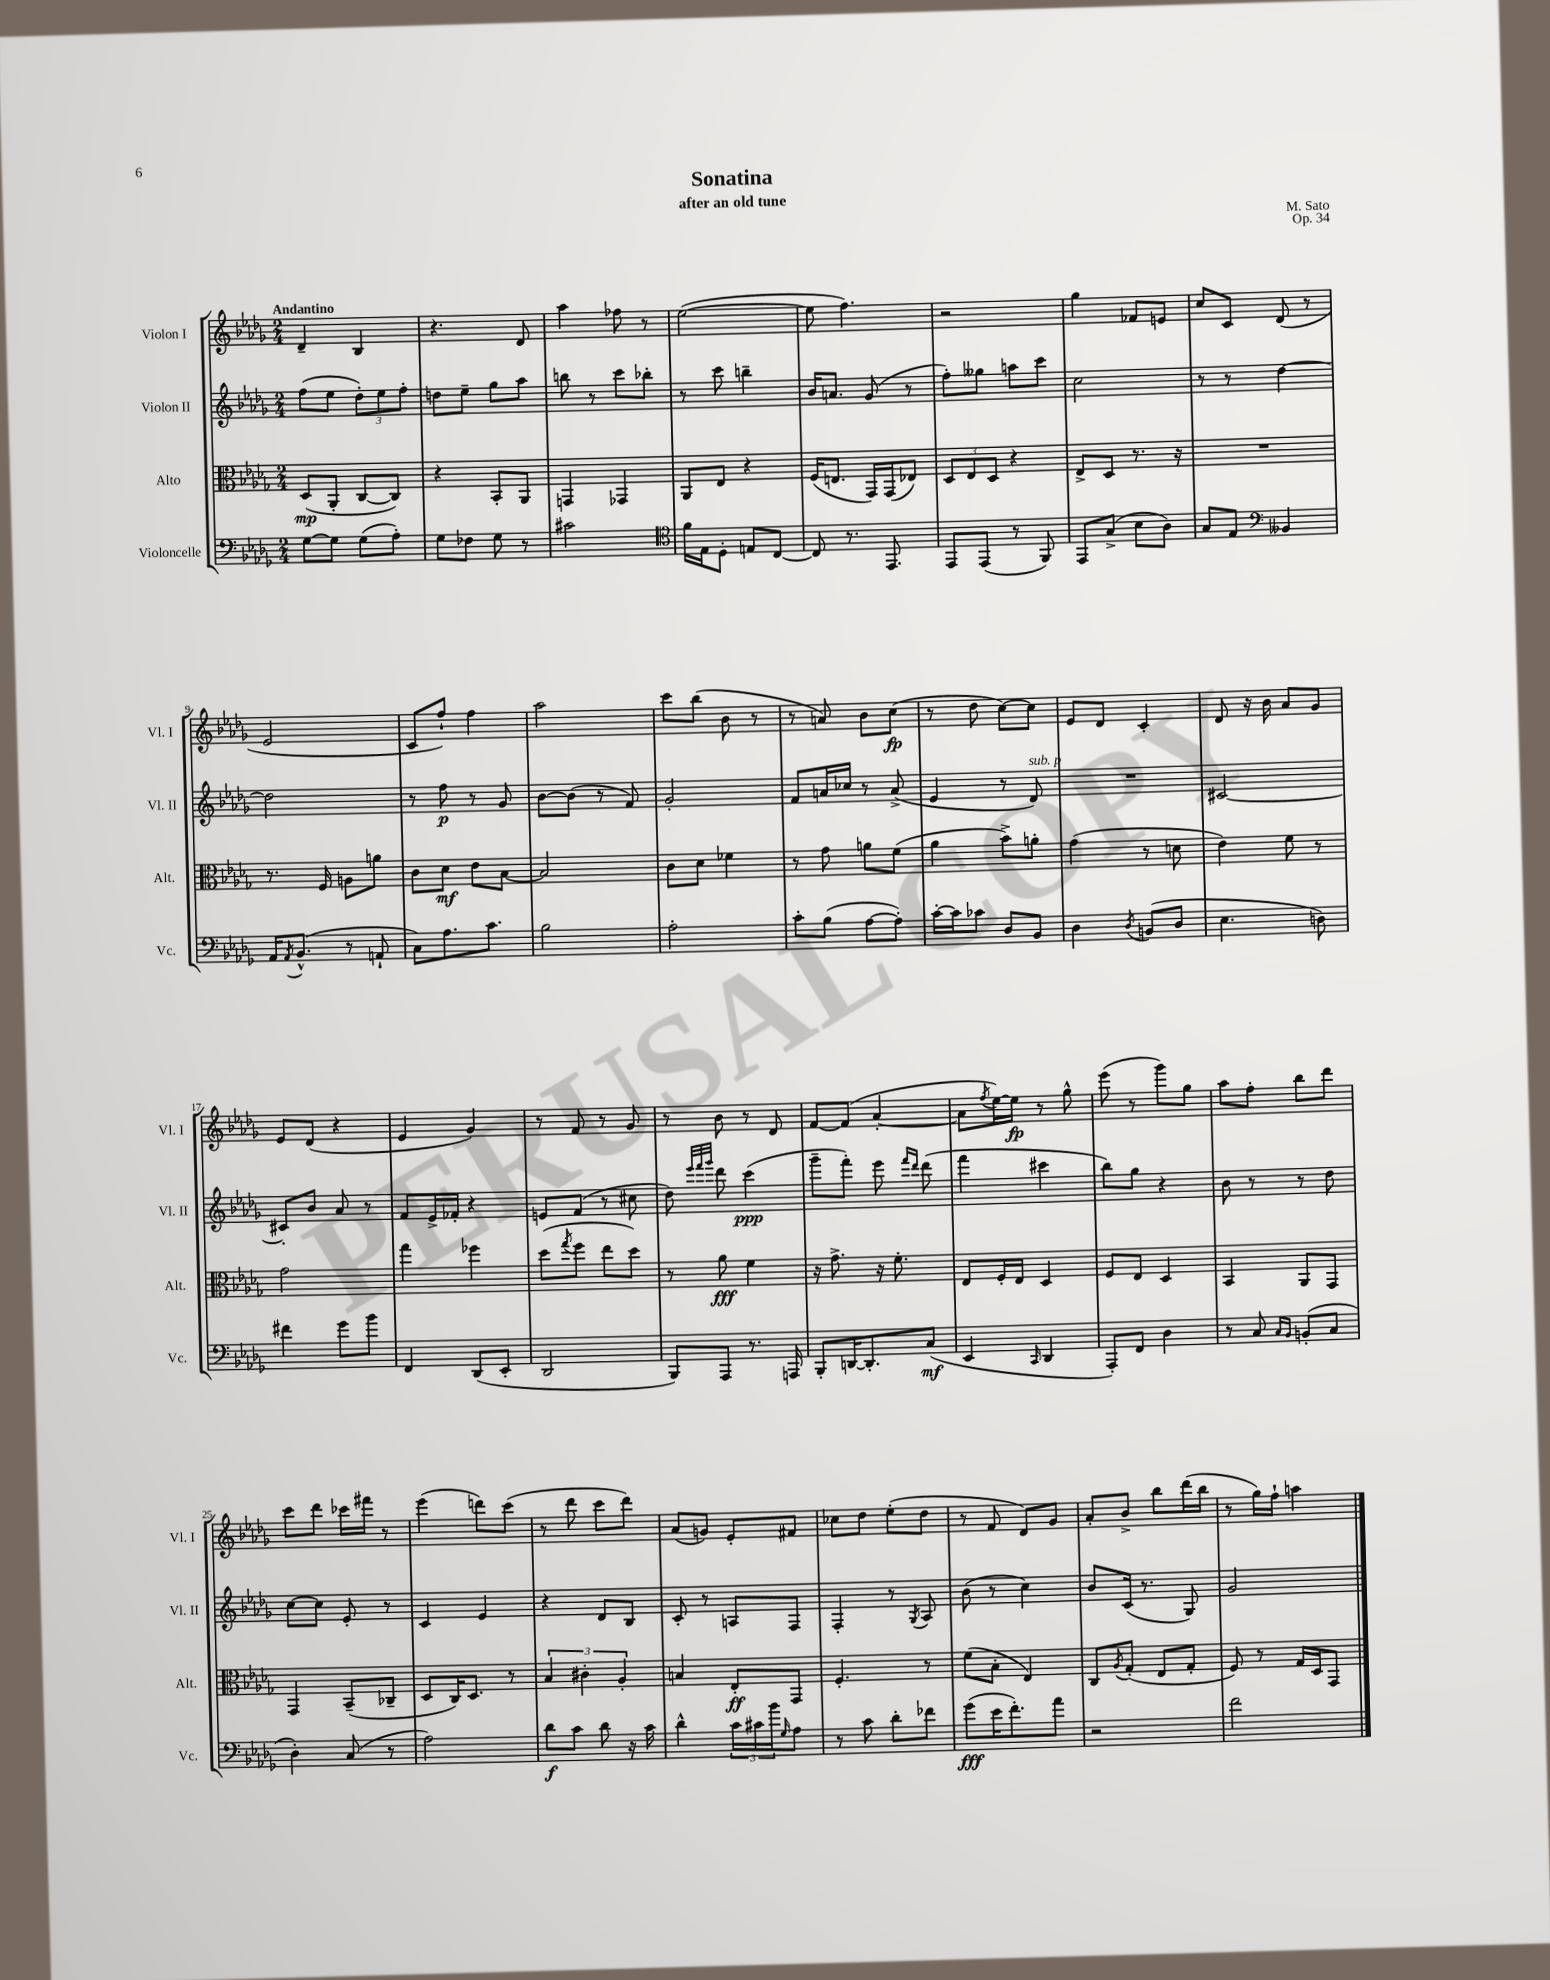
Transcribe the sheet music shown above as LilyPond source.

\header { title = "Sonatina" composer = "M. Sato" subtitle = "after an old tune" opus = "Op. 34" }
<<
\new StaffGroup <<
\new Staff = "s0" \with { instrumentName = "Violon I" shortInstrumentName = "Vl. I" } {
    \clef treble \key des \major \numericTimeSignature \time 2/4 \tempo "Andantino"
    des'4-- bes4 |
    r4. des'8 |
    aes''4 fes''8 r8 |
    ees''2~( |
    ees''8 f''4.) |
    r2 |
    ges''4 fes'8 e'8 |
    c''8 c'8 des'8( r8 |
    ees'2 |
    c'8 f''8-!) f''4 |
    aes''2 |
    c'''8 bes''8( bes'8 r8 |
    r8 a'8) bes'8 c''8\fp( |
    r8 des''8 c''8~) c''8 |
    ees'8 des'8 c'4-. |
    des'8 r16 bes'16 aes'8 ges'8 |
    ees'8 des'8( r4 |
    ees'4 ges'4) |
    r8 f'8 r8 ges'8 |
    r8 bes'8 r8 des'8 |
    f'8~ f'8( aes'4~-. |
    aes'8 \acciaccatura { f''8 } ees''16~) ees''16\fp r8 ges''8-^ |
    ees'''8( r8 ges'''8) ges''8 |
    aes''8 f''8-. bes''8 des'''8 |
    c'''8 des'''8 ces'''16 fis'''16 r8 |
    ees'''4( d'''8) c'''8( |
    r8 des'''8 c'''8 des'''8) |
    aes'8( g'8) ees'8-. fis'8 |
    ces''8 des''8 ees''8-.( des''8 |
    r8 f'8 des'8) ges'8 |
    aes'8-. bes'8-> bes''8 des'''16( bes''16 |
    r8 ges''16) f''16-! a''4 \bar "|." |
}
\new Staff = "s1" \with { instrumentName = "Violon II" shortInstrumentName = "Vl. II" } {
    \clef treble \key des \major \numericTimeSignature \time 2/4
    f''8( ees''8 \tuplet 3/2 { des''8-.) ees''8 f''8-. } |
    d''8 ees''8-- ges''8 aes''8 |
    b''8 r8 c'''8 bes''8-. |
    r8 c'''8 b''4-- |
    bes'16 a'8. ges'8( r8 |
    f''8-.) geses''8 a''8 c'''8 |
    c''2 |
    r8 r8 des''4~ |
    des''2 |
    r8 f''8\p r8 ges'8 |
    bes'8~ bes'8( r8 f'8) |
    ges'2-. |
    f'8 a'16 ces''16 r8 a'8->( |
    ees'4 r8 des'8^\markup { \italic "sub. p" }) |
    R2 |
    cis'2~ |
    cis'8-. bes'8 aes'8 r8 |
    f'8 ees'16-> fes'16-. r4 |
    e'8 f'8( r8 cis''8 |
    des''8) \grace { ees'''32 f'''32 ges'''32 } des'''8 c'''4\ppp( |
    ges'''8-- f'''8-.) ees'''8 \grace { f'''16 des'''16 } des'''8( |
    f'''4 cis'''4 |
    bes''8) ges''8 r4 |
    bes'8 r8 r8 des''8 |
    c''8~ c''8 ees'8-. r8 |
    c'4 ees'4 |
    r4 des'8 bes8 |
    c'8-. r8 a8 f8 |
    f4-. r8 \acciaccatura { ges8 } aes8 |
    bes'8( r8 c''4) |
    bes'8 c'16( r8. ges8) |
    ges'2 \bar "|." |
}
\new Staff = "s2" \with { instrumentName = "Alto" shortInstrumentName = "Alt." } {
    \clef alto \key des \major \numericTimeSignature \time 2/4
    des8\mp( aes,8-. c8~ c8) |
    r4 bes,8-. aes,8 |
    g,4 ges,4 |
    aes,8 ees8 r4 |
    f16( e8. ges,16) ges,16( ees8) |
    \tuplet 3/2 { des8 ees8 des8 } r4 |
    ees8-> des8 r8. r16 |
    R2 |
    r8. f16 a8 a'8 |
    c'8 des'8\mf ees'8 bes8~ |
    bes2 |
    c'8 des'8 fes'4 |
    r8 ges'8 a'8 f'8( |
    aes'4 bes'8->) a'8-. |
    ges'4( r8 d'8 |
    ees'4) f'8 r8 |
    ges'2 |
    ges''4 fes''4 |
    des''8( \acciaccatura { ges''8 } f''8 ees''8 des''8) |
    r8 aes'8\fff f'4 |
    r16 ges'8.-> r16 f'8.-. |
    ees8 f16-. ees16 des4 |
    f8 ees8 des4 |
    bes,4 aes,8 ges,8 |
    ges,4 bes,8--( ces8-- |
    des8 c16) des8. r8 |
    \tuplet 3/2 { bes4 cis'4-. aes4-. } |
    b4 ees8-.\ff ges,8 |
    f4.-. r8 |
    f'8( bes8-. ees4) |
    c8 \acciaccatura { aes8 } ges8-.( ees8 ges8-. |
    f8) r8 ges16 des16 ges,8 \bar "|." |
}
\new Staff = "s3" \with { instrumentName = "Violoncelle" shortInstrumentName = "Vc." } {
    \clef bass \key des \major \numericTimeSignature \time 2/4
    ges8~ ges8 ges8( aes8-.) |
    ges8 fes8 ges8 r8 |
    cis'2 |
    \clef tenor f'16 ees16 des8-. e8 c8~ |
    c8 r8. ees,8. |
    ees,8 ees,8( r8 f,8) |
    ees,8 ges8->( bes8 aes8) |
    ges8 ees8 \clef bass beses,4 |
    aes,16 \acciaccatura { aes,8 } bes,8.-^( r8 a,8-! |
    c8) aes8. c'8. |
    bes2 |
    aes2-. |
    c'8-. bes8( aes8~ aes8-.) |
    c'16~-. c'16 ces'8 des8 bes,8 |
    des4 \acciaccatura { des8 } b,8( des8 |
    ees4. d8) |
    fis'4 ges'8 bes'8 |
    f,4 des,8( ees,8-. |
    des,2 |
    bes,,8) aes,,8 r8. a,,16 |
    bes,,8-. d,16~ d,8.-. c8\mf( |
    ees,4 \grace { c,16 } des,4 |
    aes,,8-.) f,8 des4 |
    r8 c8 \grace { c16 bes,16 } b,8-.( c8 |
    des4-.) c8( r8 |
    aes2) |
    des'8\f c'8 des'8 r16 c'16 |
    des'4-^ \tuplet 3/2 { c'16 cis'16 bes'16 } \grace { ges16 } aes8 |
    r8 c'8 des'8-. fes'8 |
    ges'8\fff( ees'16 f'8.-.) aes'8 |
    r2 |
    f'2 \bar "|." |
}
>>
>>
